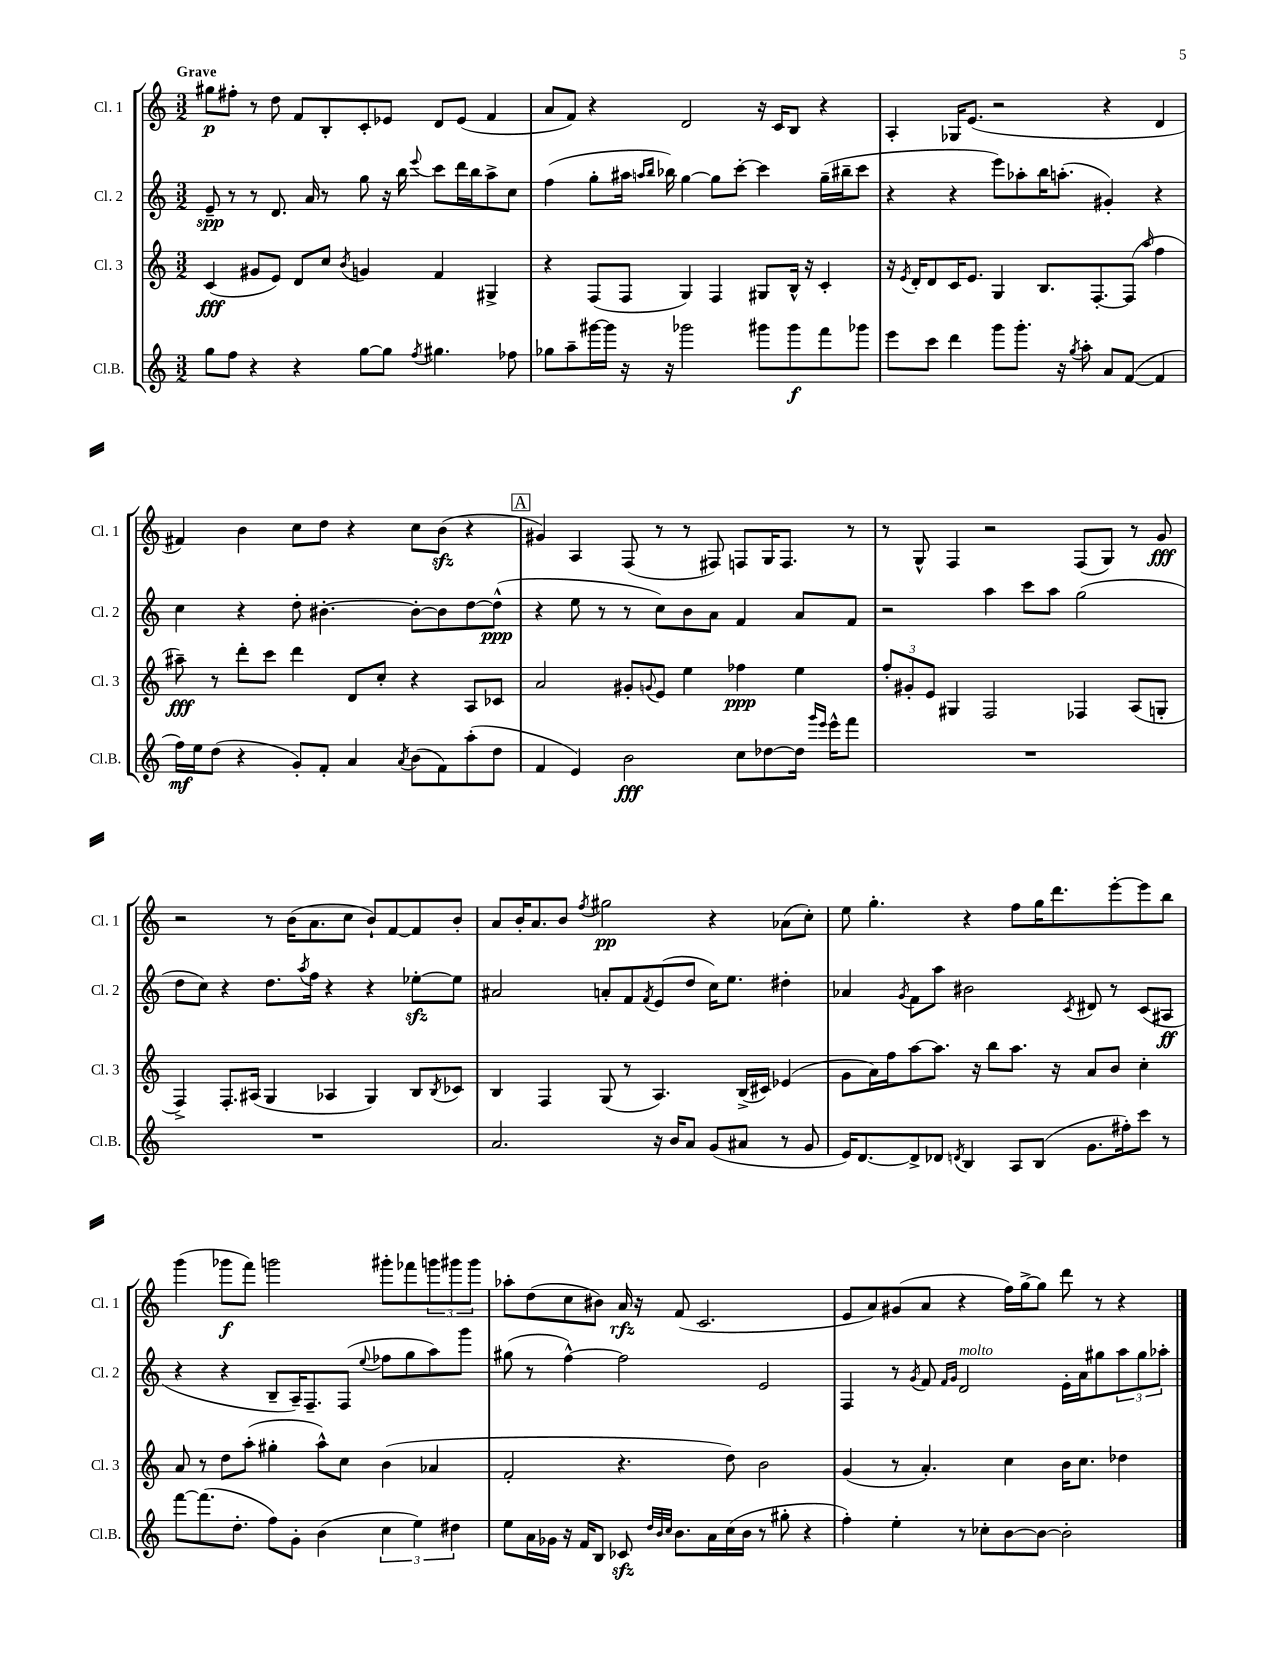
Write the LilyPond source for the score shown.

<<
\new StaffGroup <<
\new Staff = "s0" \with { instrumentName = "Cl. 1" shortInstrumentName = "Cl. 1" } {
    \clef treble \key c \major \numericTimeSignature \time 3/2 \tempo "Grave"
    gis''8\p fis''8-. r8 d''8 f'8 b8-. c'8-. ees'8 d'8 ees'8( f'4 |
    a'8 f'8) r4 d'2 r16 c'16 b8 r4 |
    a4-. ges16 e'8.( r2 r4 d'4 |
    fis'4) b'4 c''8 d''8 r4 c''8 b'8\sfz( r4 |
    \mark \markup { \box "A" } gis'4) a4 f8( r8 r8 fis8) f8 g16 f8. r8 |
    r8 g8-^ f4 r2 f8( g8) r8 g'8\fff |
    r2 r8 b'16( a'8. c''8 b'8-!) f'8~ f'8 b'8-. |
    a'8 b'16-. a'8. b'8 \acciaccatura { f''8 } gis''2\pp r4 aes'8( c''8-.) |
    e''8 g''4.-. r4 f''8 g''16 d'''8. e'''8~-. e'''8 b''8 |
    g'''4( ges'''8\f f'''8) g'''2 gis'''8-. fes'''8 \tuplet 3/2 { g'''8 gis'''8 gis'''8 } |
    aes''8-. d''8( c''8 bis'8) a'16\rfz r16 f'8( c'2. |
    e'8 a'8) gis'8( a'8 r4 f''16) g''16~-> g''8 d'''8 r8 r4 \bar "|." |
}
\new Staff = "s1" \with { instrumentName = "Cl. 2" shortInstrumentName = "Cl. 2" } {
    \clef treble \key c \major \numericTimeSignature \time 3/2
    e'8--\spp r8 r8 d'8. a'16 r8 g''8 r16 b''16 \appoggiatura { e'''8 } c'''8 d'''16 b''16 a''8-> c''8 |
    f''4( g''8-. ais''16 \grace { a''16 b''16 } bes''16) g''4~ g''8 c'''8~-. c'''4 g''16--( bis''16-- c'''8 |
    r4 r4 e'''8) aes''8-. b''16 a''8.-.( gis'4-.) r4 |
    c''4 r4 d''8-. bis'4.~-. bis'8~-. bis'8 d''8~ d''8-^\ppp( |
    \mark \markup { \box "A" } r4 e''8 r8 r8 c''8) b'8 a'8 f'4 a'8 f'8 |
    r2 a''4 c'''8 a''8 g''2( |
    d''8 c''8) r4 d''8. \acciaccatura { a''8 } f''16 r4 r4 ees''8~-.\sfz ees''8 |
    ais'2 a'8-. f'8 \acciaccatura { f'8 } e'8( d''8 c''16) e''8. dis''4-. |
    aes'4 \acciaccatura { g'8 } f'8 a''8 bis'2 \acciaccatura { c'8 } dis'8 r8 c'8( ais8\ff |
    r4 r4 b8-- a16--) f8.-- f8( \appoggiatura { e''8 } fes''8 g''8 a''8) g'''8 |
    gis''8( r8 f''4~-^) f''2 e'2 |
    f4 r8 \acciaccatura { g'8 } f'8 \grace { f'16 g'16 } d'2^\markup { \italic "molto" } e'16-. a'16 gis''8 \tuplet 3/2 { a''8 gis''8 aes''8-. } \bar "|." |
}
\new Staff = "s2" \with { instrumentName = "Cl. 3" shortInstrumentName = "Cl. 3" } {
    \clef treble \key c \major \numericTimeSignature \time 3/2
    c'4\fff( gis'8 e'8) d'8 c''8 \acciaccatura { b'8 } g'4 f'4 gis4-> |
    r4 f8( f8 g4) f4 gis8 b16-^ r16 c'4-. |
    r16 \acciaccatura { e'8 } d'16-. d'8 c'16 e'8. g4 b8. f8.~-. f8( \grace { a''16 } f''4 |
    ais''8--\fff) r8 d'''8-. c'''8 d'''4 d'8 c''8-. r4 a8 ces'8 |
    \mark \markup { \box "A" } a'2 gis'8-. \appoggiatura { g'8 } e'8 e''4 fes''4\ppp e''4 |
    \tuplet 3/2 { f''8-. gis'8-. e'8 } gis4 f2 fes4 a8( g8-. |
    f4->) f8.-. ais16( g4 aes4 g4) b8 \acciaccatura { b8 } ces'8 |
    b4 f4 g8( r8 a4.) b16->( cis'16) ees'4( |
    g'8 a'16) f''16 a''8~ a''8. r16 b''8 a''8. r16 a'8 b'8 c''4-. |
    a'8 r8 d''8 a''8-.( gis''4-. a''8-^) c''8 b'4( aes'4 |
    f'2-. r4. d''8) b'2 |
    g'4( r8 a'4.-.) c''4 b'16 c''8. des''4 \bar "|." |
}
\new Staff = "s3" \with { instrumentName = "Cl.B." shortInstrumentName = "Cl.B." } {
    \clef treble \key c \major \numericTimeSignature \time 3/2
    g''8 f''8 r4 r4 g''8~ g''8 \acciaccatura { f''8 } gis''4. fes''8 |
    ges''8 a''8-- gis'''16~ gis'''16 r16 r16 ges'''2 gis'''8 gis'''8\f f'''8 ges'''8 |
    e'''8 c'''8 d'''4 g'''8 g'''8.-. r16 \acciaccatura { g''8 } a''8-. a'8 f'8~( f'4 |
    f''16\mf) e''16 d''8( r4 g'8-.) f'8-. a'4 \acciaccatura { a'8 } b'8( f'8) a''8-.( d''8 |
    \mark \markup { \box "A" } f'4 e'4) b'2\fff c''8 des''8~ des''16 \grace { g'''16 e'''16 } e'''16-^ f'''8 |
    R1. |
    R1. |
    a'2. r16 b'16 a'8 g'8( ais'8 r8 g'8 |
    e'16) d'8.~ d'8-> des'8 \acciaccatura { d'8 } b4 a8 b8( g'8. fis''16-.) c'''8 r8 |
    f'''8~ f'''8.( d''8.-. f''8) g'8-. b'4( \tuplet 3/2 { c''4 e''4) dis''4 } |
    e''8 a'16 ges'16 r16 f'16 b8 ces'8\sfz \grace { d''32 b'32 c''32 } b'8. a'16 c''16( b'16 r8 gis''8-. r4 |
    f''4-.) e''4-. r8 ces''8-. b'8~ b'8~ b'2-. \bar "|." |
}
>>
>>
\layout { \context { \Score \remove "Bar_number_engraver" } }
